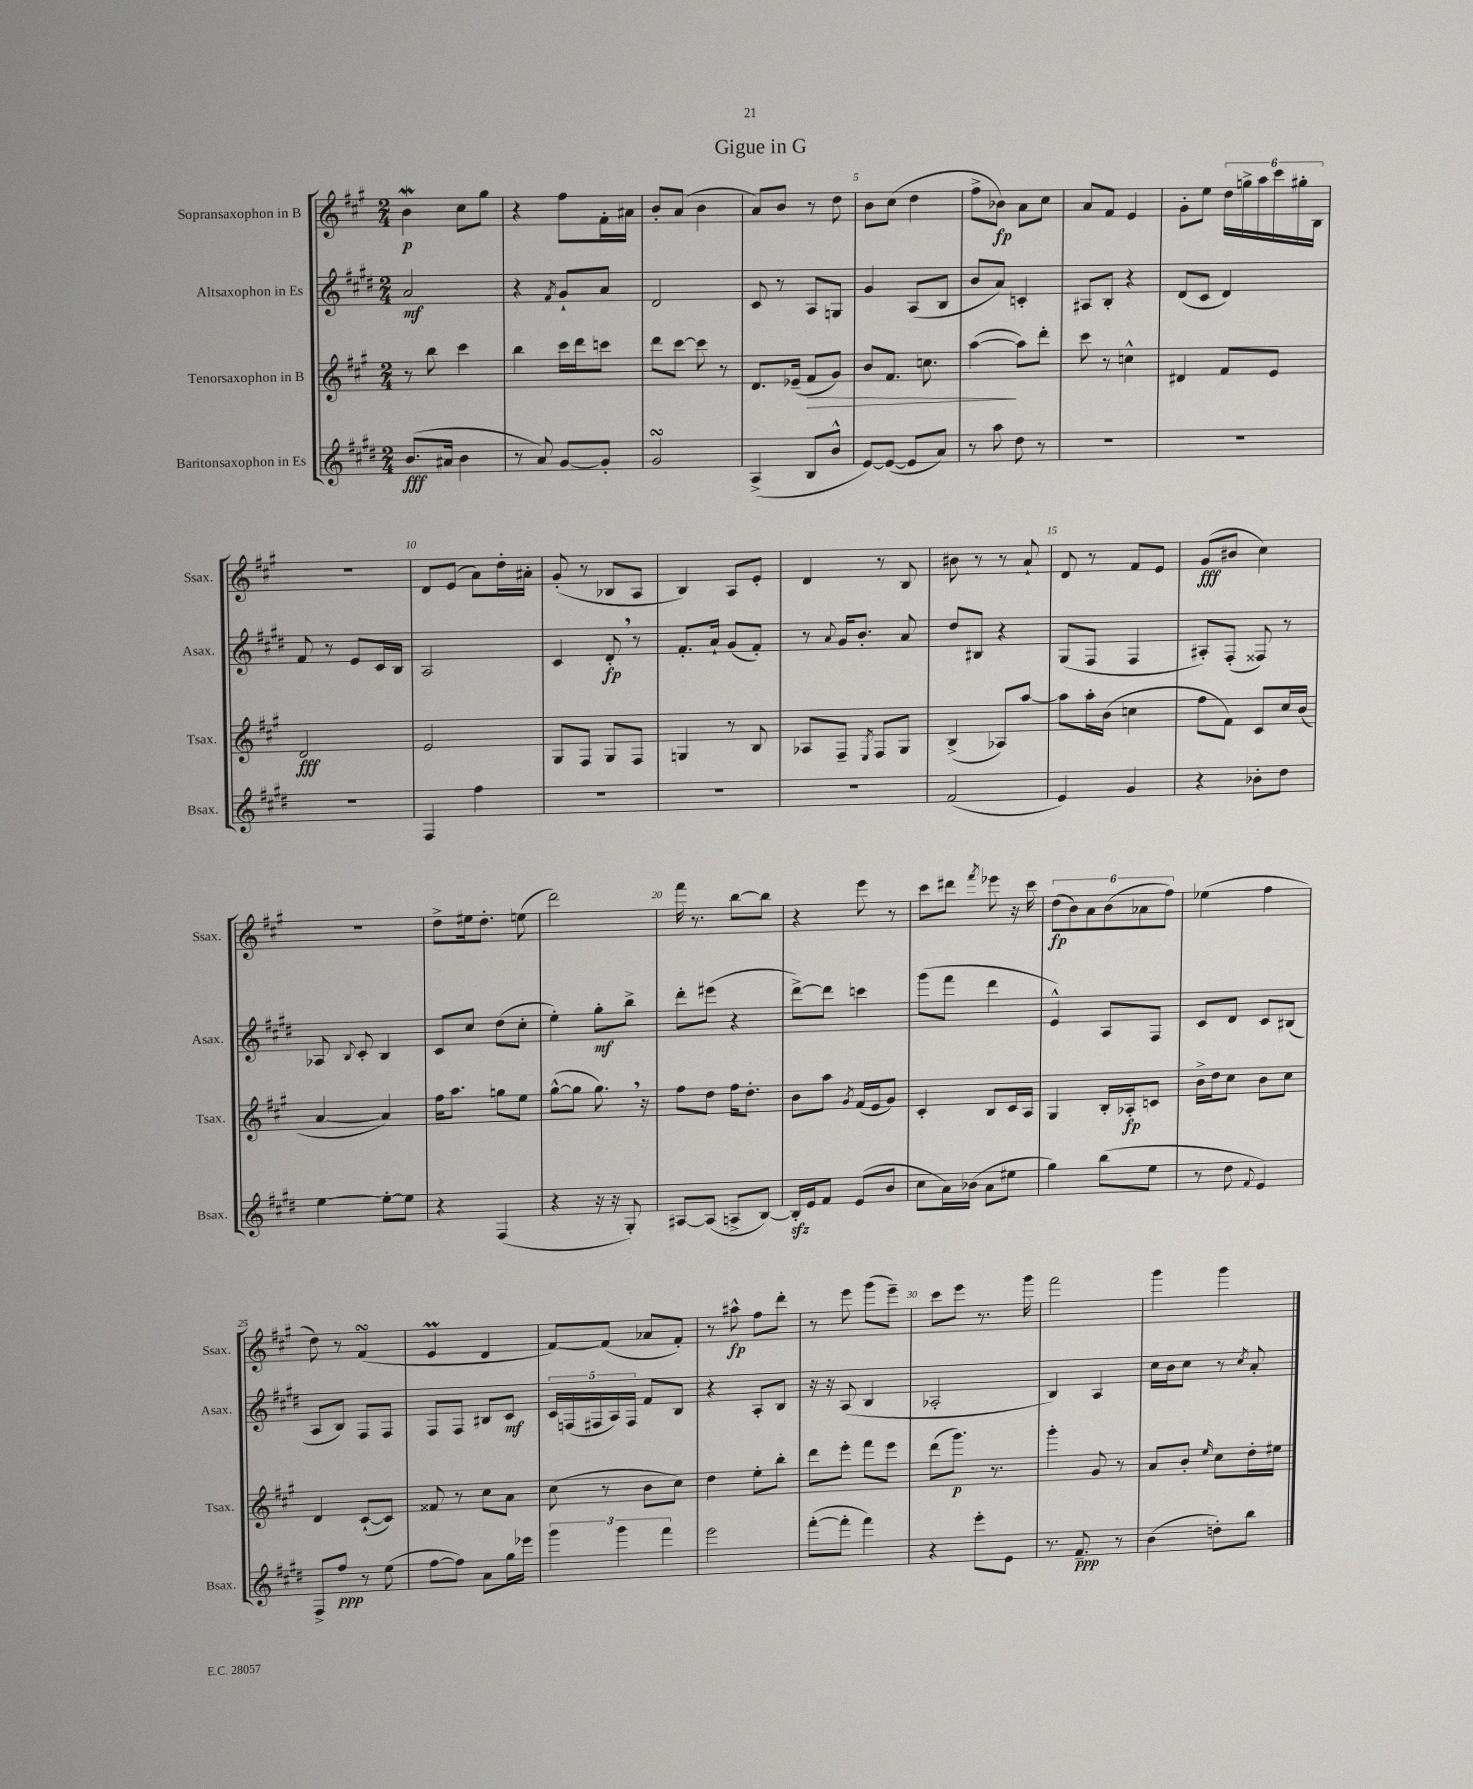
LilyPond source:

\header { title = "Gigue in G" }
<<
\new StaffGroup <<
\new Staff = "s0" \with { instrumentName = "Sopransaxophon in B" shortInstrumentName = "Ssax." } {
    \clef treble \key a \major \numericTimeSignature \time 2/4
    \autoBeamOff b'4\mordent\p cis''8[ gis''8] |
    r4 fis''8[ fis'16-. ais'16] |
    b'8[-. a'8]( b'4 |
    a'8[) b'8] r8 d''8 |
    b'8[ cis''8]( d''4 |
    fis''8[-> bes'8]\fp) a'8[ cis''8] |
    a'8[ fis'8] e'4 |
    gis'8[-. e''8] \tuplet 6/4 { d''16[ g''16-> a''16 cis'''16 gis''16-. b16] } |
    r2 |
    d'8[ e'8]( a'8[) d''16-. ais'16]-. |
    gis'8-.( r8 bes8[ a8] |
    b4) a8[ e'8]-. |
    d'4 r8 b8 |
    bis'8 r8 r8 a'8-! |
    d'8 r8 fis'8[ e'8] |
    gis'8[\fff( bis'8] cis''4) |
    r2 |
    d''8[-> eis''16 d''8.]-. e''8( |
    d'''2) |
    fis'''16 r8. b''8[~ b''8] |
    r4 e'''8 r8 |
    cis'''8[ dis'''8] \acciaccatura { fis'''8 } ees'''8 r16 cis'''16 |
    \tuplet 6/4 { d''8[\fp( b'8) a'8 b'8( aes'8 fis''8]) } |
    ees''4( fis''4 |
    d''8) r8 fis'4\turn( |
    e'4\prall d'4 |
    fis'8[~) fis'8]( aes'8[ fis'8]-.) |
    r8 ais''8-^\fp fis''8[ d'''8]-. |
    r8 e'''8 gis'''8[( e'''8]--) |
    cis'''8[ e'''8] r8. gis'''16 |
    fis'''2 |
    gis'''4 gis'''4 \bar "|." |
}
\new Staff = "s1" \with { instrumentName = "Altsaxophon in Es" shortInstrumentName = "Asax." } {
    \clef treble \key e \major \numericTimeSignature \time 2/4
    \autoBeamOff a'2\mf |
    r4 \acciaccatura { fis'8 } gis'8[-! a'8] |
    dis'2 |
    cis'8 r8 a8[ g8] |
    gis'4 a8[( b8] |
    b'8[ a'8]) c'4-. |
    ais8[ b8]-. r4 |
    dis'8[( cis'8] dis'4) |
    fis'8 r8 e'8[ cis'16 b16] |
    a2 |
    cis'4 dis'8-.\fp \breathe r8 |
    fis'8.[-. a'16]-! gis'8[( fis'8]-.) |
    r8 \appoggiatura { a'8 } gis'16[ b'8.]-. a'8 |
    dis''8[ bis8] r4 |
    gis8[( fis8] fis4 |
    ais8[-.) fis8]-.( fisis8) r8 |
    aes8 \appoggiatura { b8 } cis'8-. b4 |
    cis'8[ cis''8] dis''8[( cis''8]-. |
    e''4-.) gis''8[-.\mf b''8]-> |
    dis'''8[-. eis'''8]( r4 |
    dis'''8[~->) dis'''8] c'''4 |
    gis'''8[( fis'''8] dis'''4 |
    e'4-^) a8[ fis8] |
    cis'8[ dis'8] cis'8[ bis8]( |
    a8[ b8]) fis8[ fis8] |
    fis8[ fis8] bis8[ cis'8]\mf |
    \tuplet 5/4 { cis'16[ f16( fis16 a16) fis16] } fis'8[ b8] |
    r4 a8[-. b8] |
    r16 r16 a8( b4 |
    aes2-. |
    b4) a4 |
    cis''16[ b'16 cis''8] r8 \acciaccatura { cis''8 } a'8-. \bar "|." |
}
\new Staff = "s2" \with { instrumentName = "Tenorsaxophon in B" shortInstrumentName = "Tsax." } {
    \clef treble \key a \major \numericTimeSignature \time 2/4
    \autoBeamOff r8 b''8 cis'''4 |
    b''4 cis'''16[ d'''16 c'''8] |
    d'''8[ cis'''8]~ cis'''8 r8 |
    d'8.[ ees'16]--( fis'8[\> gis'8]) |
    b'8[ fis'8.] c''8. |
    a''4~\!( a''8[) d'''8]-. |
    cis'''8 r8 c''4-^ |
    dis'4 fis'8[ e'8] |
    d'2\fff |
    e'2 |
    gis8[ fis8] gis8[ fis8] |
    g4 r8 b8 |
    aes8[ fis8]-- \acciaccatura { e8 } fis8[ gis8] |
    b4->( aes8[) a''8]~ |
    a''8[ a''16-. b'16]( c''4 |
    fis''8[ fis'8]) cis'8[ cis''16 b'16]( |
    a'4~ a'4) |
    fis''16[ a''8.] g''8[ e''8] |
    gis''8[~-^( gis''8] gis''8.) \breathe r16 |
    fis''8[ d''8] fis''16[ d''8.]-. |
    b'8[ a''8] \acciaccatura { gis'8 } fis'16[( e'16 gis'8]) |
    cis'4-. b8[ cis'16 a16] |
    gis4 b16[-. aes16-.\fp c'8] |
    b'16[-> d''16 cis''8] b'8[ cis''8] |
    d'4 cis'8[~-!( cis'8]) |
    fisis'8 r8 cis''8[ a'8] |
    cis''8( r8 b'8[ cis''8]) |
    d''4 e''8[-. b''8]-. |
    d'''8[ e'''8]-. fis'''8[ e'''8] |
    d'''8[( gis'''8.]\p) r8. |
    gis'''4-. gis'8 r8 |
    a'8[ b'8]-. \grace { e''16 } cis''8[ d''16-. eis''16] \bar "|." |
}
\new Staff = "s3" \with { instrumentName = "Baritonsaxophon in Es" shortInstrumentName = "Bsax." } {
    \clef treble \key e \major \numericTimeSignature \time 2/4
    \autoBeamOff b'8.[\fff( ais'16] b'4 |
    r8 a'8) gis'8[~ gis'8]-. |
    gis'2\turn |
    a4->( b8[ b'8]-^ |
    e'8[~) e'8]~( e'8[ a'8]) |
    r8 a''8 dis''8 r8 |
    R2 |
    R2 |
    R2 |
    fis4 fis''4 |
    R2 |
    R2 |
    R2 |
    fis'2( |
    e'4) gis'4 |
    r4 bes'8[-. dis''8] |
    e''4~ e''8[~-. e''8] |
    r4 fis4( |
    r4 r16 r16 gis8-.) |
    ais8[~ ais8]( a8[-> b8]~) |
    b16[-.\sfz e'16 fis'8] e'8[( b'8] |
    cis''8[ a'16) bes'16]( a'8[ eis''8] |
    gis''4) b''8[( e''8] |
    r8 dis''8 \appoggiatura { fis'8 } e'4) |
    fis8[-> fis''8]\ppp r8 e''8( |
    fis''8[~ fis''8]) a'8[ gis''16 ees'''16] |
    \tuplet 3/2 { gis'''4 gis'''4 fis'''4 } |
    e'''2 |
    fis'''8[~-.( fis'''8]-. fis'''4) |
    r4 e'''8[-. e'8] |
    r8. fis'8.--\ppp r8 |
    b'4( d''8[-.) b''8] \bar "|." |
}
>>
>>
\layout { \context { \Score \override BarNumber.break-visibility = ##(#f #t #t) barNumberVisibility = #(every-nth-bar-number-visible 5) } }
